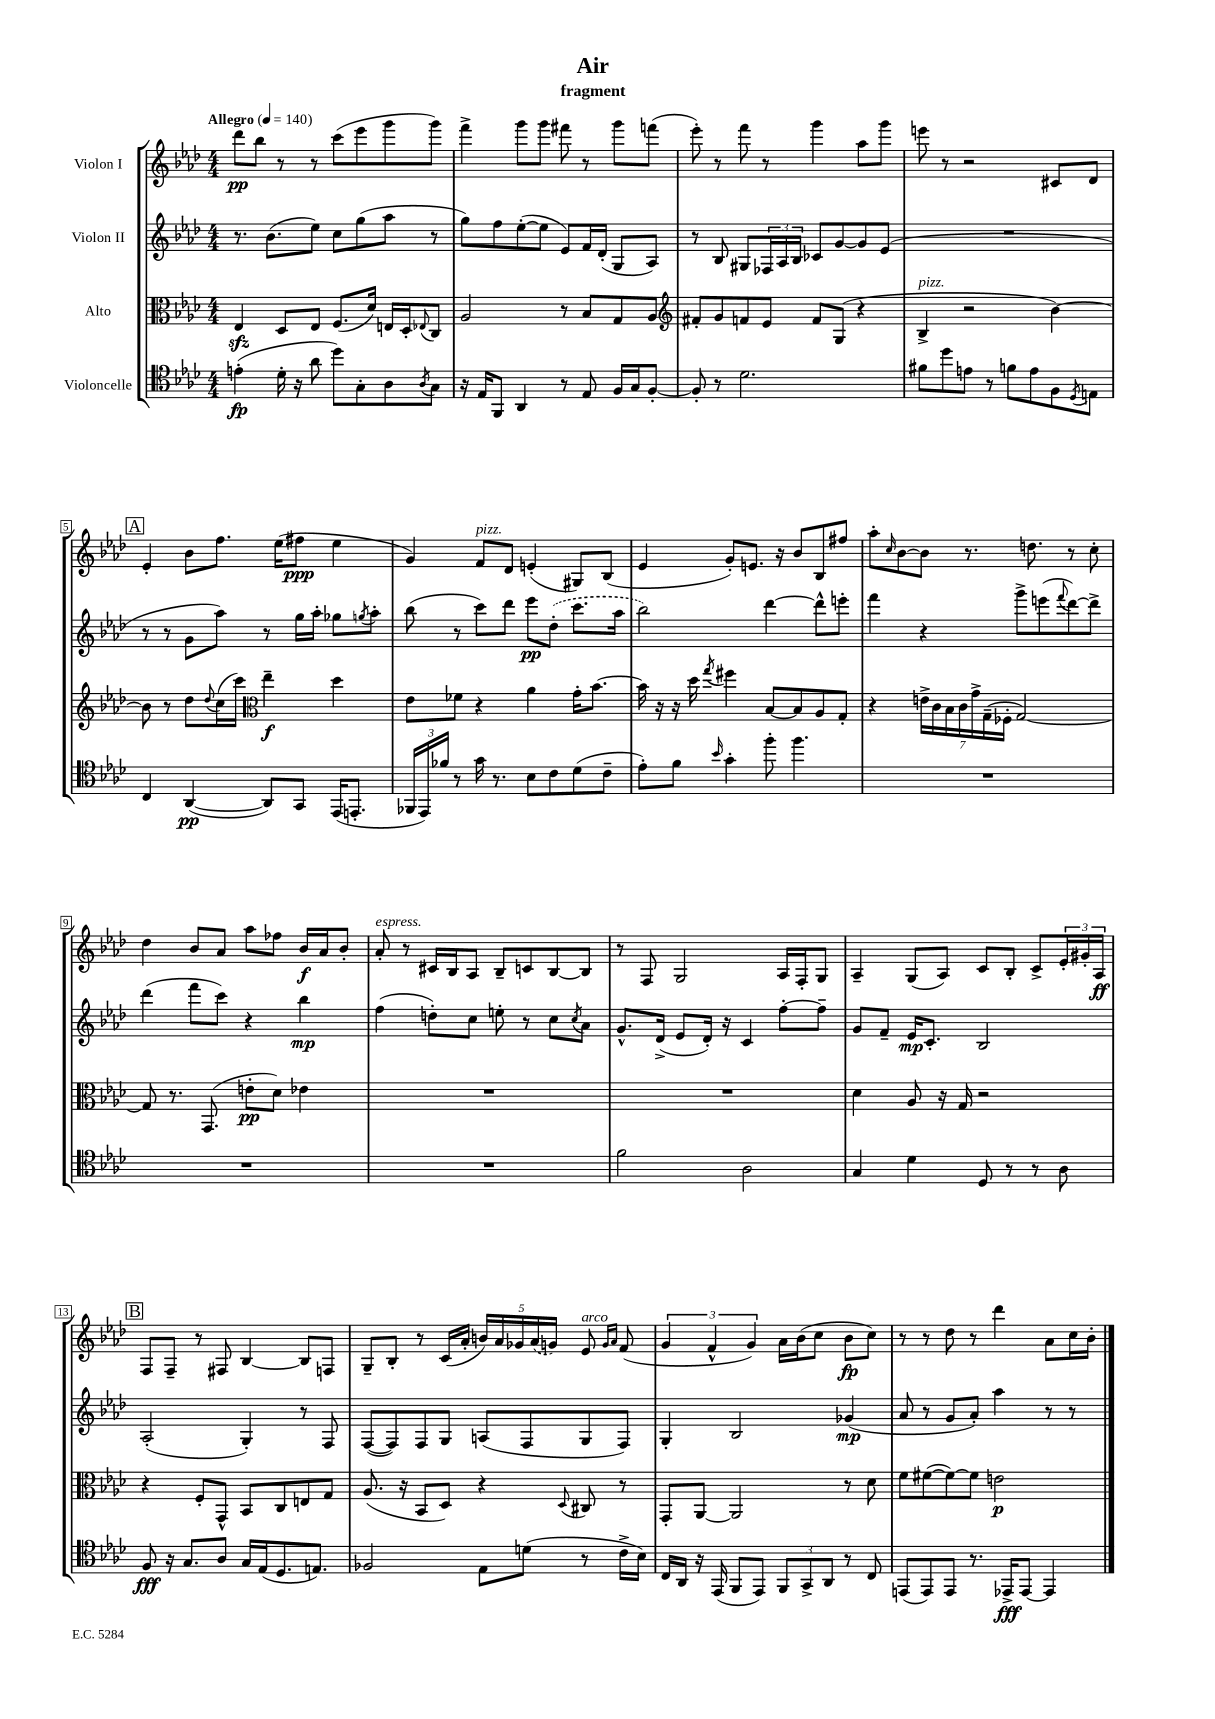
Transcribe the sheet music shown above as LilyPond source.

\header { title = "Air" subtitle = "fragment" }
<<
\new StaffGroup <<
\new Staff = "s0" \with { instrumentName = "Violon I" } {
    \clef treble \key aes \major \numericTimeSignature \time 4/4 \tempo "Allegro" 4 = 140
    des'''8\pp bes''8 r8 r8 c'''8( ees'''8 g'''8 g'''8) |
    f'''4-> g'''8 g'''8 fis'''8 r8 g'''8 f'''8( |
    ees'''8-.) r8 f'''8 r8 g'''4 aes''8 g'''8 |
    e'''8 r8 r2 cis'8 des'8 |
    \mark \markup { \box "A" } ees'4-. bes'8 f''8. ees''16( fis''8\ppp ees''4 |
    g'4) f'8^\markup { \italic "pizz." } des'8 e'4-.( gis8) bes8( |
    ees'4 g'8-.) e'8. r16 bes'8 bes8 fis''8 |
    aes''8-. \grace { c''16 } bes'8~ bes'8 r8. d''8. r8 c''8-. |
    des''4 bes'8 aes'8 aes''8 fes''8 bes'16\f aes'16 bes'8-. |
    aes'8-.^\markup { \italic "espress." } r8 cis'16 bes16 aes8 bes8-- c'8 bes8~ bes8 |
    r8 f8 g2 aes16 f16-. g8 |
    aes4-- g8( aes8) c'8 bes8-. c'8-> \tuplet 3/2 { ees'16-. gis'16-. aes16\ff } |
    \mark \markup { \box "B" } f8 f8-- r8 fis8 bes4~ bes8 f8 |
    g8-- bes8-. r8 c'16( aes'16-. \tuplet 5/4 { b'16) aes'16 ges'16 \once \slurDashed aes'16( g'16) } ees'8^\markup { \italic "arco" } \grace { g'16 aes'16 } f'8( |
    \tuplet 3/2 { g'4 f'4-^ g'4) } aes'16 bes'16( c''8 bes'8\fp c''8) |
    r8 r8 des''8 r8 des'''4 aes'8 c''16 bes'16-. \bar "|." |
}
\new Staff = "s1" \with { instrumentName = "Violon II" } {
    \clef treble \key aes \major \numericTimeSignature \time 4/4
    r8. bes'8.( ees''8) c''8 g''8( aes''8 r8 |
    g''8) f''8 ees''8~-.( ees''8 ees'8) f'16 des'16-.( g8 aes8) |
    r8 bes8 gis8 \tuplet 3/2 { fes16 aes16 bes16 } ces'8 g'8~ g'8 ees'8( |
    R1 |
    \mark \markup { \box "A" } r8 r8 g'8 aes''8) r8 g''16 aes''16-. ges''8 \acciaccatura { g''8 } aes''8-. |
    bes''8( r8 c'''8) des'''8 ees'''8\pp \once \slurDashed des''8-.( c'''8. aes''16 |
    bes''2) des'''4~ des'''8-^ e'''8-. |
    f'''4 r4 g'''8-> e'''8( \appoggiatura { f'''8 } des'''8~) des'''8-> |
    des'''4( f'''8 c'''8) r4 bes''4\mp |
    f''4( d''8-.) c''8 e''8-. r8 c''8 \acciaccatura { c''8 } aes'8 |
    g'8.-^ des'16->( ees'8 des'16-.) r16 c'4 f''8~-. f''8-- |
    g'8 f'8-- ees'16\mp c'8.-. bes2 |
    \mark \markup { \box "B" } aes2-.( g4-.) r8 f8 |
    f8~( f8) f8 g8 a8( f8 g8 f8) |
    g4-. bes2 ges'4\mp( |
    aes'8 r8 g'8 aes'8-.) aes''4 r8 r8 \bar "|." |
}
\new Staff = "s2" \with { instrumentName = "Alto" } {
    \clef alto \key aes \major \numericTimeSignature \time 4/4
    ees4\sfz des8 ees8 f8.( des'16) e16 des16-. \appoggiatura { ees8 } c8 |
    aes2 r8 bes8 g8 aes8 |
    \clef treble fis'8-. g'8 f'8 ees'8 f'8 g8( r4 |
    bes4->^\markup { \italic "pizz." } r2 bes'4~) |
    \mark \markup { \box "A" } bes'8 r8 des''8 \appoggiatura { des''8 } c''16( c'''16) \clef alto ees''4--\f des''4 |
    ees'8 fes'8 r4 aes'4 g'16-. bes'8.~ |
    bes'16 r16 r16 des''16 \acciaccatura { g''8 } fis''4 bes8~ bes8 aes8 g8-. |
    r4 \tuplet 7/4 { e'16-> c'16 bes16 c'16 g'16-> g16--( fes16-. } g2~) |
    g8 r8. g,8.( e'8-.\pp des'8) ees'4 |
    R1 |
    R1 |
    des'4 aes8 r16 g16 r2 |
    \mark \markup { \box "B" } r4 f8-. g,8-^ bes,8 c8 e8 g8 |
    aes8.( r16 bes,8 des8) r4 \appoggiatura { des8 } cis8 r8 |
    g,8-. aes,8~ aes,2 r8 des'8 |
    f'8 fis'8~( fis'8~) fis'8 e'2\p \bar "|." |
}
\new Staff = "s3" \with { instrumentName = "Violoncelle" } {
    \clef tenor \key aes \major \numericTimeSignature \time 4/4
    e'4-.\fp( des'16-. r16 aes'8 des''8) g8-. aes8 \acciaccatura { aes8 } g8 |
    r16 ees16 f,8 aes,4 r8 ees8 f16 g16 f8~-. |
    f8-. r8 des'2. |
    fis'8 des''8 e'8 r8 f'8 e'8 f8 \acciaccatura { des8 } e8 |
    \mark \markup { \box "A" } c4 aes,4~\pp( aes,8) g,8 ees,16( e,8.-. |
    \tuplet 3/2 { fes,16 ees,16) fes'16 } r8 g'16 r8. bes8 c'8 des'8( c'8-- |
    ees'8-.) f'8 \grace { bes'16 } g'4-. f''8-. f''4. |
    R1 |
    R1 |
    R1 |
    f'2 aes2 |
    g4 des'4 des8 r8 r8 aes8 |
    \mark \markup { \box "B" } f8\fff r16 g8. aes8 g16 ees16( des8. e8.) |
    fes2 ees8 d'8( r8 c'16-> bes16) |
    c16 aes,16 r16 ees,16( f,8 ees,8) \tuplet 3/2 { f,8 g,8-> aes,8 } r8 c8 |
    e,8( e,8) e,8 r8. ees,16->\fff ees,8~ ees,4 \bar "|." |
}
>>
>>
\layout { \context { \Score \override BarNumber.stencil = #(make-stencil-boxer 0.1 0.3 ly:text-interface::print) } }
